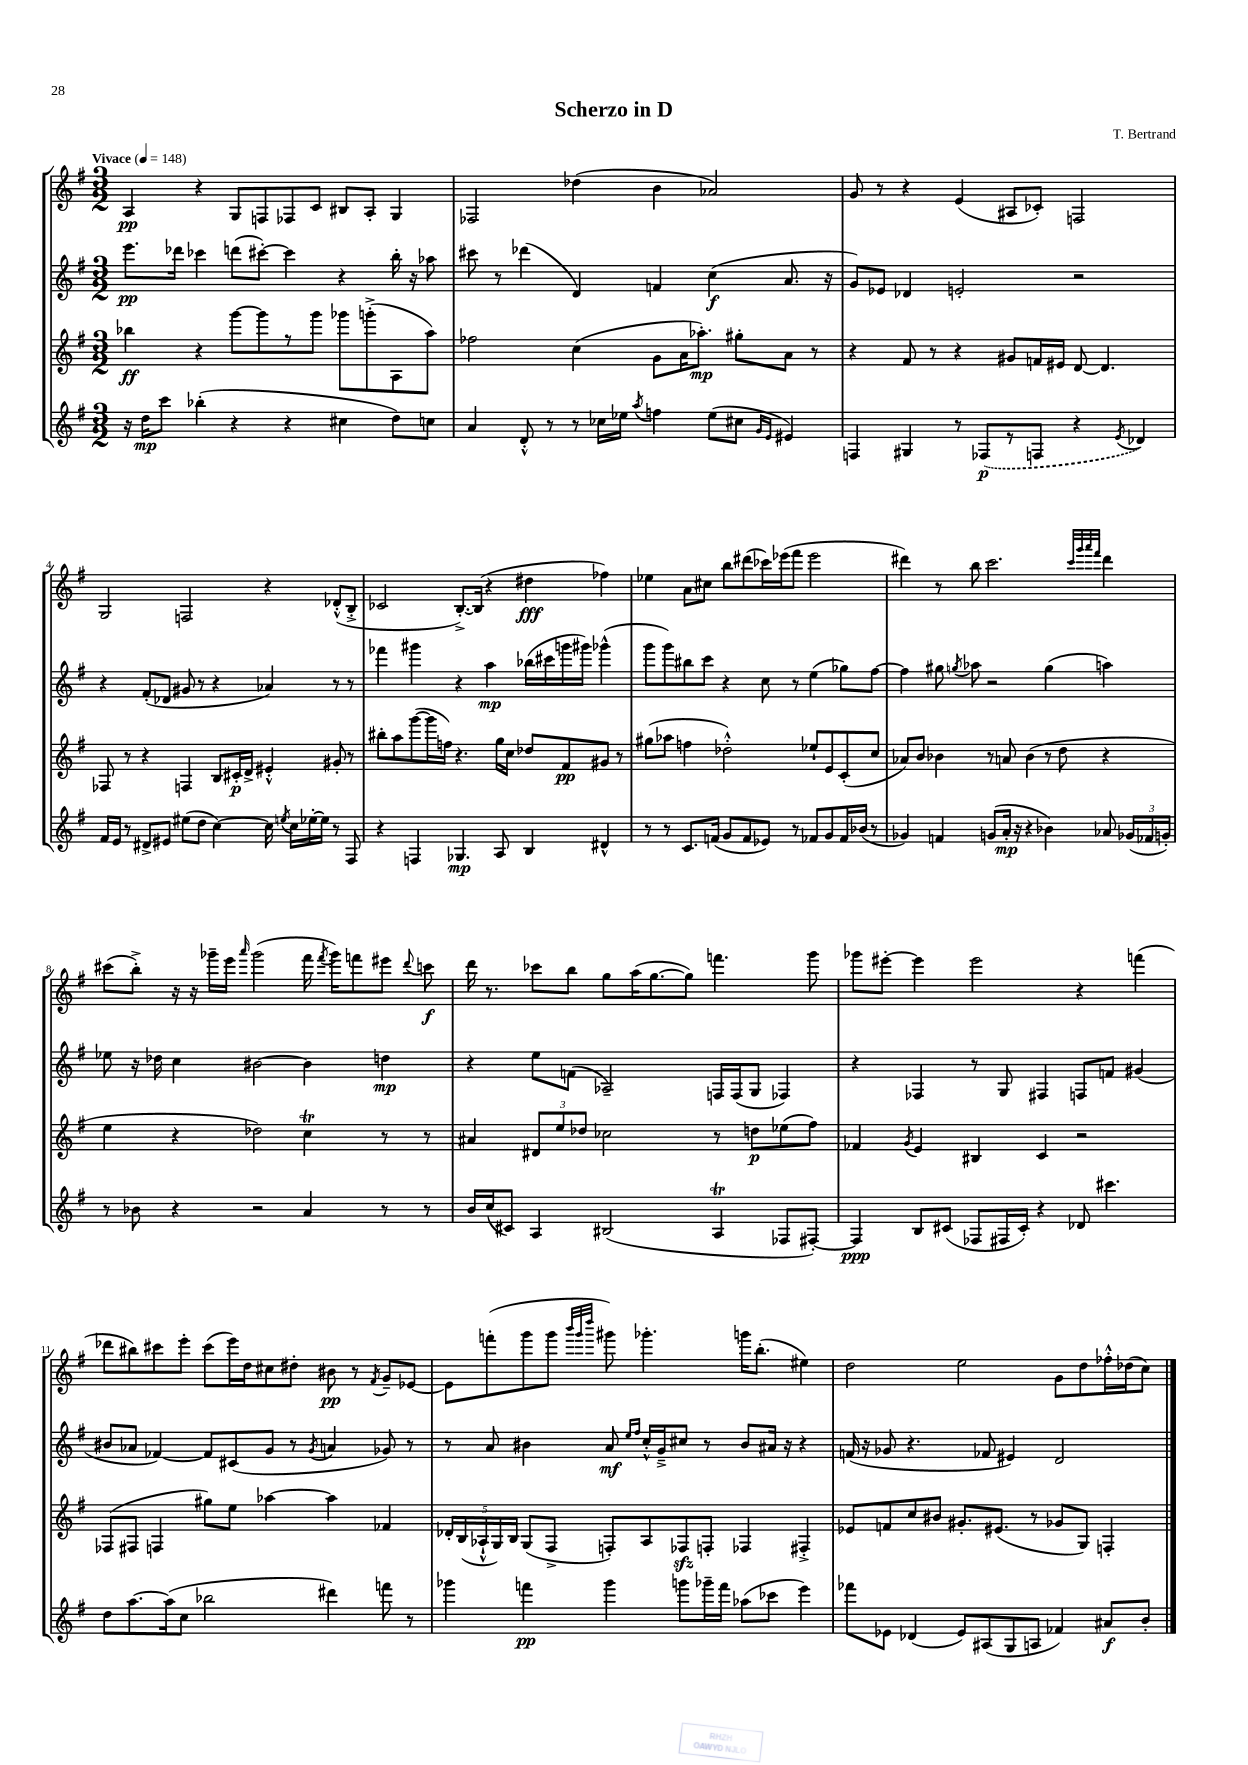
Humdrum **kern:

**kern	**kern	**kern	**kern
*staff4	*staff3	*staff2	*staff1
*clefG2	*clefG2	*clefG2	*clefG2
*k[f#]	*k[f#]	*k[f#]	*k[f#]
*M3/2	*M3/2	*M3/2	*M3/2
*MM148	*MM148	*MM148	*MM148
16r	4bb-	8.eee	4A
16dd	.	.	.
8ccc	.	.	.
.	.	16ddd-	.
(4bb-'	4r	4ccc-	4r
4r	[8ggg	(8ddd	8G
.	8ggg]	[8ccc#')	8F
4r	8r	4ccc#]	8F-
.	8ggg	.	8c
4cc#	8ggg-	4r	8B#
.	(8ggg'^	.	8A'
8dd)	8A	16bb'	4G
.	.	16r	.
8cc	8aa)	8aa-	.
=	=	=	=
4a	2ff-	8ccc#	2F-
.	.	8r	.
8d'^^	.	(4ddd-	.
8r	.	.	.
8r	(4cc	4d)	(4dd-
16cc-	.	.	.
16ee-	.	.	.
8qaa	.	.	.
4ff	8g	4f	4b
.	16a	.	.
.	8.aa-')	.	.
(8ee-	.	(4cc	2a-)
8cc#	8gg#'	.	.
16qqg	.	.	.
16qqe	.	.	.
4e#)	8a	8.a	.
.	8r	.	.
.	.	16r	.
=	=	=	=
4F	4r	8g)	8g
.	.	8e-	8r
4G#	8f#	4d-	4r
.	8r	.	.
8r	4r	2e'	(4e
(8F-	.	.	.
8r	8g#	.	8A#
8F	16f	.	8c-')
.	16e#	.	.
4r	[8d	2r	2F
.	4.d]	.	.
8qe	.	.	.
4d-)	.	.	.
=	=	=	=
16f#	8F-	4r	2G
16e	.	.	.
8r	8r	.	.
8d#^	4r	(8f#'	.
8e#	.	8d-	.
(8ee#	4F	8g#	2F
8dd	.	8r	.
[4cc)	8B	4r	.
.	16c#'	.	.
.	16d^	.	.
16cc]	4e#'^^	4a-)	4r
8qee	.	.	.
16cc	.	.	.
[16ee-'	.	.	.
16ee-]	.	.	.
8r	8g#'	8r	(8d-'^^
8F#	8r	8r	8B'^
=	=	=	=
4r	8bb#'	4fff-	2c-
.	8aa	.	.
4F	([8ggg	4ggg#	.
.	16ggg]	.	.
.	16ff)	.	.
4.G-	4.r	4r	[8.B'^)
.	.	.	(16B]
.	.	4aa	4r
8A	16gg	.	.
.	16cc	.	.
4B	8dd-	(16bb-	4dd#
.	.	16ccc#	.
.	8f#	16ggg	.
.	.	16ggg#)	.
4d#^^	8g#	(4ggg-^^	4ff-)
.	8r	.	.
=	=	=	=
8r	(8gg#	8ggg	4ee-
8r	8aa-	8ggg)	.
8.c	4ff	8bb#	8a
.	.	8ccc	8cc#
(16f	.	.	.
8g	2dd-'^^)	4r	8bb
8f	.	.	(8ddd#
8e-)	.	8cc	16ccc-)
.	.	.	(16eee-
8r	.	8r	8fff#
8f-	8ee-`	(4ee	2eee-
8g	8e	.	.
16f-	(8c'	8gg-)	.
(16b-	.	.	.
8r	8cc	[8ff#	.
=	=	=	=
4g-)	8a-)	4ff#]	4ddd#)
.	8b	.	.
4f	4b-	8gg#	8r
.	.	8qgg	.
.	.	8aa-	8bb
(8g	8r	2r	2.ccc
16a'	8a	.	.
16r	.	.	.
4r	(4b-	.	.
4b-)	8r	(4gg	.
.	8dd	.	.
.	.	.	32qqccc
.	.	.	32qqggg
.	.	.	32qqaaa
.	.	.	32qqfff#
8a-	4r	4aa)	4ddd#
(24g-	.	.	.
24f-	.	.	.
24g')	.	.	.
=	=	=	=
8r	4ee	8ee-	(8ccc#
8b-	.	16r	8bb'^)
.	.	16dd-	.
4r	4r	4cc	16r
.	.	.	16r
.	.	.	16ggg-~
.	.	.	16eee
.	.	.	16qqaaa
2r	2dd-)	[2b#	(2ggg-
4a	4cc	4b#]	16fff#
.	.	.	8qfff#
.	.	.	16ggg-)
.	.	.	8fff
8r	8r	4dd	8eee#
.	.	.	8qqddd
8r	8r	.	8ccc
=	=	=	=
16b	4a#	4r	16ddd
(16cc	.	.	8.r
8c#)	.	.	.
4A	12d#	8ee	8ccc-
.	12ee	.	.
.	.	(8f	8bb
.	12dd-	.	.
(2B#	2cc-	2A-~)	8gg
.	.	.	(16aa
.	.	.	[8.gg
.	.	.	8gg])
4A	8r	16F	4.fff
.	.	(16F	.
.	8dd	8G	.
8F-	(8ee-	4F-)	.
[8F#')	8ff#)	.	8ggg
=	=	=	=
4F#]	4f-	4r	8ggg-
.	.	.	[8eee#'
.	8qg	.	.
8B	4e	4F-	4eee#]
(8c#	.	.	.
8F-	4B#	8r	2eee#
16F#	.	8G	.
16c#')	.	.	.
4r	4c	4F#	.
8d-	2r	8F	4r
4.ccc#	.	8f	.
.	.	(4g#	(4fff
=	=	=	=
8dd	(8F-	8b#	8ddd-
[8.aa	8F#	8a-	8bb#)
.	4F	[4f-)	8ccc#
(16aa]	.	.	.
8cc	.	.	8eee'
2bb-	8gg#)	8f-]	(8ccc#
.	8ee	(8c#	16eee)
.	.	.	16dd
.	[4aa-	8g	8cc#
.	.	8r	8dd#'
.	.	8qg	.
4ddd#)	4aa-]	4a	8b#
.	.	.	8r
.	.	.	8qf#
8fff	4f-	8g-)	8g~
8r	.	8r	[8e-
=	=	=	=
4ggg-	20d-'	8r	8e-]
.	(20B	.	.
.	20A-`^^	.	.
.	.	8a	(8fff'
.	20G)	.	.
.	20B	.	.
4fff	(8G	4b#	8ggg
.	8F#^	.	8ggg
.	.	.	32qqbbb
.	.	.	32qqggg
.	.	.	32qqdddd
4ggg-	8F')	8a	8ggg#)
.	.	16qqee	.
.	.	16qqff#	.
.	8A-	16cc'^^	4.ggg-'
.	.	16g~^	.
8ggg	8F-	8cc#	.
16ggg-~	8F'	8r	.
16fff	.	.	.
(8aa-	4F-	8b#	16ggg
.	.	.	(8.bb'
8ccc-	.	16a#	.
.	.	16r	.
4eee)	4F#'^	4r	4ee#)
=	=	=	=
8fff-	8e-	(16f	2dd
.	.	16r	.
8e-	8f	8g-	.
(4d-	8cc	4.r	.
.	8b#	.	.
8e-)	8.g#'	.	2ee
(8A#	.	8f-	.
.	(8.e#	.	.
8G	.	4e#)	.
8A	8r	.	.
4f-)	8g-	2d	8g
.	8G)	.	8dd
8a#	4F'	.	16ff-'^^
.	.	.	(16dd-
8b'	.	.	8cc)
==	==	==	==
*-	*-	*-	*-
